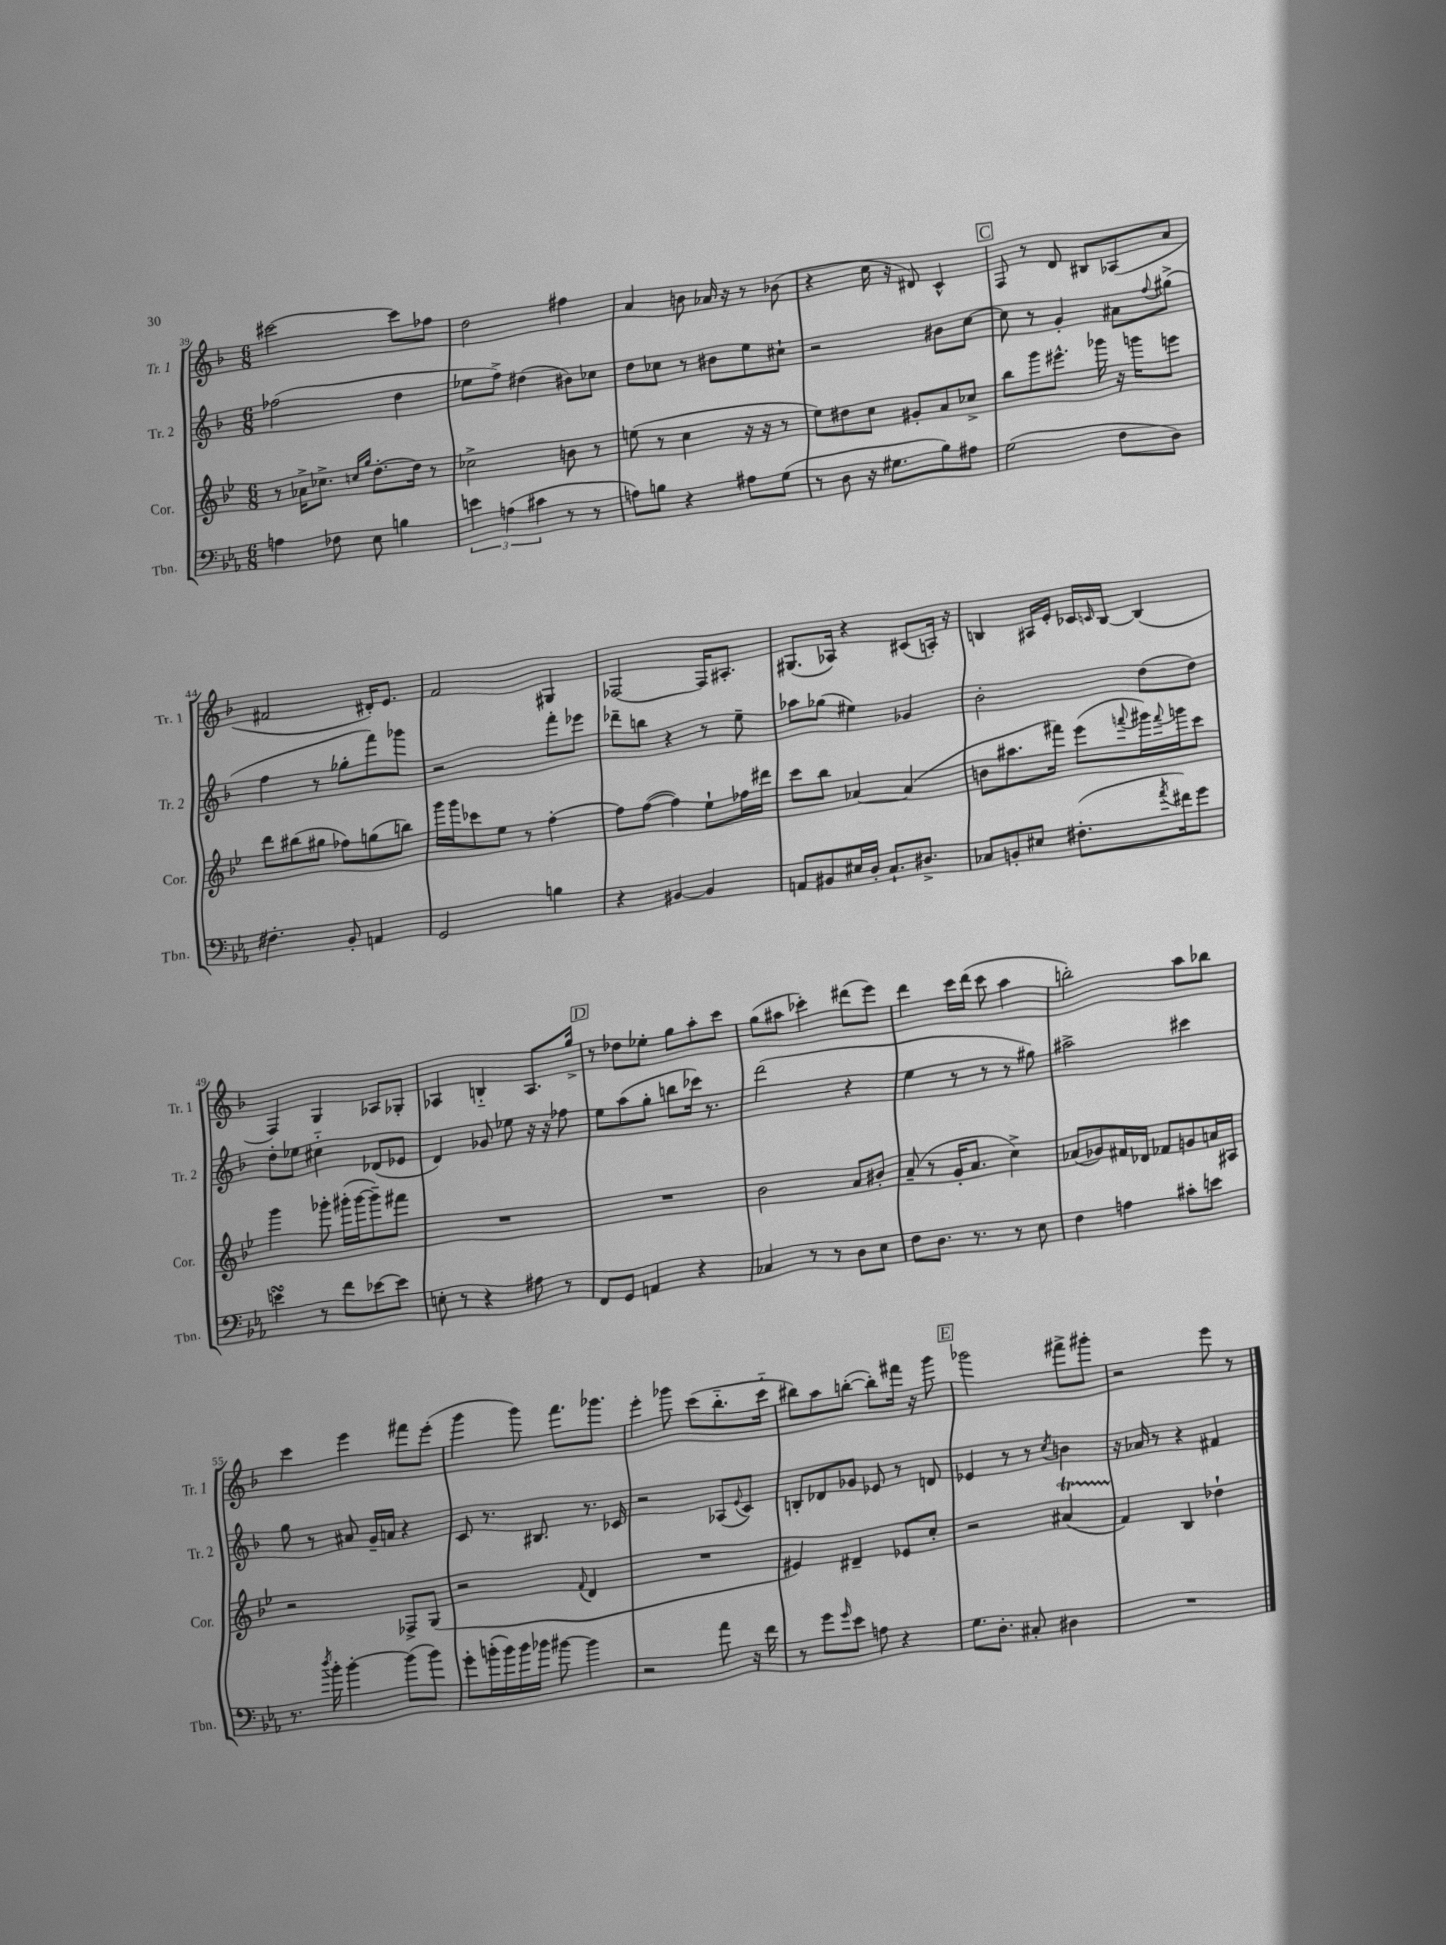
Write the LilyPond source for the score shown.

<<
\new StaffGroup <<
\new Staff = "s0" \with { instrumentName = "Tr. 1" shortInstrumentName = "Tr. 1" } {
    \clef treble \key f \major \numericTimeSignature \time 6/8
    cis'''2~ cis'''8 fes''8 |
    d''2 fis''4 |
    a'4 b'8 aes'16 r16 r8 bes'8( |
    r4 c''16 r16 dis'8) c'4-^ |
    \mark \markup { \box "C" } f8 r8 d'8 bis8 aes8( a'8 |
    fis'2 dis'16-.) e'8. |
    f'2 gis4 |
    fes2~ fes16 ais8.-. |
    gis8.( aes16) r4 cis'8( a16-.) r16 |
    b4 ais16 e'16-. ces'16 \grace { c'16 } b16~ b4( |
    f4) g4 aes8 ges8-. |
    aes4 b4-_ aes8. g''16-> |
    \mark \markup { \box "D" } r8 des''8 ees''8-. g''8 a''8-. c'''8 |
    g''8( ais''8 ces'''4-.) dis'''8( e'''8) |
    d'''4 c'''16 d'''16( c'''8 a''4 |
    b''2-.) a''8 bes''8 |
    c'''4 e'''4 fis'''8 e'''8-.( |
    g'''4 g'''8) f'''8. ges'''8. |
    e'''4-. ges'''8 c'''8( bes''8.-_ c'''16-_ |
    bis''8) a''8 b''8~-.( b''8-.) fis'''16 r16 g'''8 |
    \mark \markup { \box "E" } ges'''2 fis'''8-> gis'''8-. |
    r2 e'''8 r8 \bar "|." |
}
\new Staff = "s1" \with { instrumentName = "Tr. 2" shortInstrumentName = "Tr. 2" } {
    \clef treble \key f \major \numericTimeSignature \time 6/8
    fes''2( d''4 |
    ees''8 f''8->) dis''4( bis'8) ces''8 |
    d''8 ces''8 r8 bis'8 e''8 cis''8-! |
    r2 bis'8 c''8~ |
    \mark \markup { \box "C" } c''8 r8 g'4-. ais'8 \appoggiatura { f''8 } gis''8->( |
    f''4 r8 ges''8-. f'''8) ges'''8 |
    r2 f'''8-. ees'''8 |
    des'''8-- b''8 r4 r8 e''8-- |
    aes''8 ges''8( eis''4) ges'4 |
    bes'2-. d''8( d''8) |
    d''8-. ees''8 cis''4-_ des'8( ees'8 |
    d'4) ges'8 ees''8 r16 r16 fes''8 |
    \mark \markup { \box "D" } e''8 a''8( g''8-. b''8 ces'''16) r8. |
    d'''2( r4 |
    e''4 r8 r8 r8 gis''8) |
    ais''2-> cis'''4 |
    g''8 r8 ais'8 g'16-- a'16 r4 |
    c'8 r8. bis8. r8. ces'16 |
    r2 aes8( \appoggiatura { e'8 } c'8) |
    b8-. des'8 ges'8 ees'8 r8 d'8 |
    \mark \markup { \box "E" } ees'4 r8 r8 \acciaccatura { c''8 } b'4 |
    r16 aes'16 r8 r4 fis'4 \bar "|." |
}
\new Staff = "s2" \with { instrumentName = "Cor." shortInstrumentName = "Cor." } {
    \clef treble \key bes \major \numericTimeSignature \time 6/8
    r8 aes'16-> ces''8.-> \grace { c''16 g''16 } d''8.~-. d''16 r8 |
    ces''2-> b'8 r8 |
    e''8( r8 c''4 r16 r16 r8 |
    ees''8) dis''8 c''8 gis'8-. a'8 ces''8-> |
    \mark \markup { \box "C" } bes''8 g'''8 eis'''8.-^ ges'''16 r16 g'''16 e'''8 |
    d'''8 bis''8( gis''8 fes''8) g''8( b''8) |
    g'''16 g'''16 ces'''8 ees''8 r8 f''4~-. |
    f''8 f''8~( f''4) ees''8-! fes''16 dis'''16 |
    c'''8 bes''8 aes'4~ aes'4( |
    b'8 ais''8. fis'''16) ees'''8( \appoggiatura { f'''8 } gis'''16) \appoggiatura { f'''8 } g'''16 c'''8 |
    g'''4 ges'''8-. gis'''16-.( gis'''16~ gis'''8--) fis'''8 |
    R2. |
    \mark \markup { \box "D" } R2. |
    bes'2 a'8 bis'8-. |
    a'8--( r8 g'16-. a'8. c''4->) |
    aes'8( ges'8) fis'16 des'16 fes'8 g'8 a'16 ais16 |
    r2 fes8-> g8( |
    r2 \appoggiatura { f'8 } d'4 |
    R2. |
    eis'4) dis'4-- ees'8 c''8-. |
    \mark \markup { \box "E" } r2 ais'4\startTrillSpan( |
    f'4\stopTrillSpan) bes4 des''4-! \bar "|." |
}
\new Staff = "s3" \with { instrumentName = "Tbn." shortInstrumentName = "Tbn." } {
    \clef bass \key ees \major \numericTimeSignature \time 6/8
    a4 fes8 ees8 b4 |
    \tuplet 3/2 { e'4 a4( cis'4 } r8 r8 |
    a8) b8 r4 ais8 g8( |
    r8 d8 r16 gis8. bes8) ais8 |
    \mark \markup { \box "C" } g2( f8 d8) |
    fis4.-. bes,8-. a,4 |
    g,2 b4 |
    r4 bis,4~ bis,4 |
    a,8 bis,8 eis16 d16-. c8.-! dis8.-> |
    ces8 b,8-. eis8 fis8.-.( \acciaccatura { aes'8 } fis'16) g'8 |
    e'4\turn r8 f'8 ees'8~ ees'8 |
    e8-. r8 r4 ais8 r8 |
    \mark \markup { \box "D" } f,8 g,8 a,4 r4 |
    ces4 r8 r8 d8 ees8 |
    f8 d8. r8. r8 ees8 |
    f4 a4 cis'8-. e'8 |
    r8. \acciaccatura { d''8 } bes'16-. bes'4~-. bes'8( bes'8) |
    g'8-. b'16-.( b'16) b'16 bes'16 bis'8~ bis'4 |
    r2 aes'8 r16 f'16 |
    r8 g'8 \grace { g'16 } ees'8 a8 r4 |
    \mark \markup { \box "E" } g8. d8.-. cis8-. dis4 |
    R2. \bar "|." |
}
>>
>>
\layout { \context { \Score currentBarNumber = #39 } }
